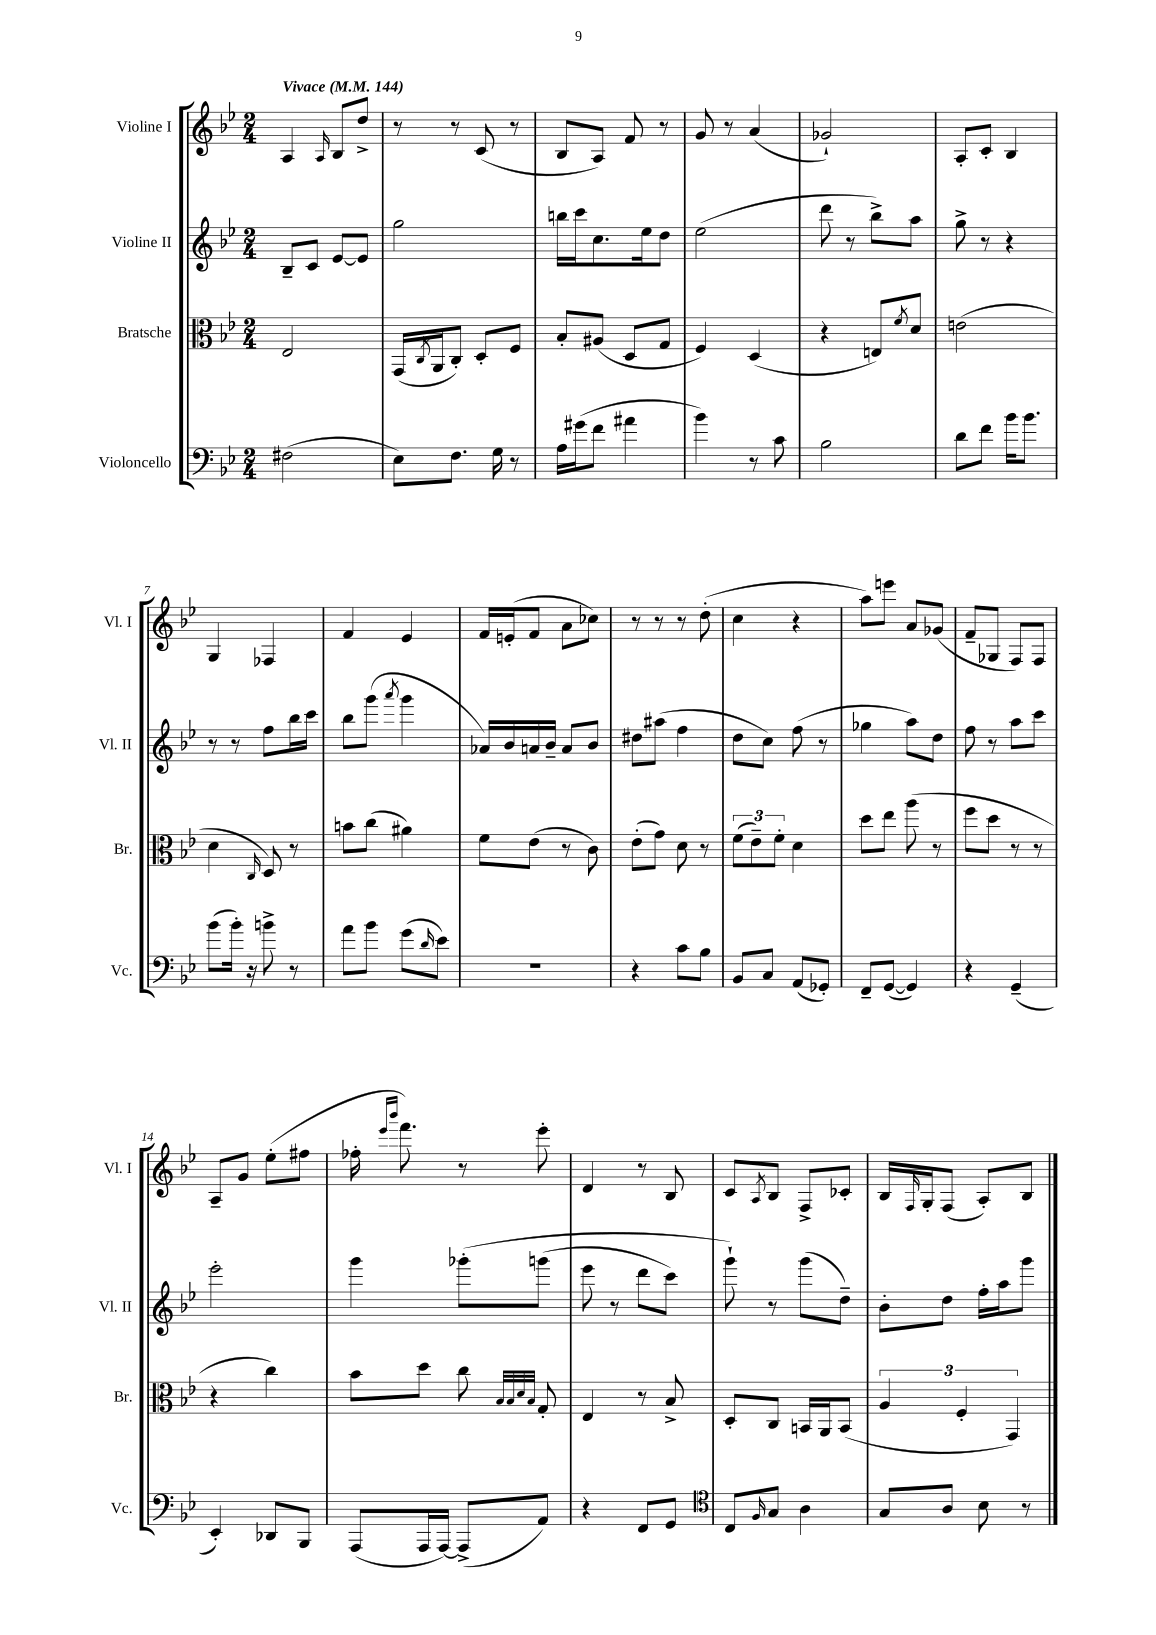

**kern	**kern	**kern	**kern
*staff4	*staff3	*staff2	*staff1
*clefF4	*clefC3	*clefG2	*clefG2
*k[b-e-]	*k[b-e-]	*k[b-e-]	*k[b-e-]
*M2/4	*M2/4	*M2/4	*M2/4
*MM144	*MM144	*MM144	*MM144
(2F#	2E-	8B-~	4A
.	.	8c	.
.	.	.	16qqA
.	.	[8e-	8B-
.	.	8e-]	8dd^
=	=	=	=
8E-)	(16GG	2gg	8r
.	8qC	.	.
.	16AA	.	.
8.F	8C')	.	8r
.	8D'	.	(8c
16G	.	.	.
8r	8F	.	8r
=	=	=	=
16A	8B-'	16bb	8B-
(16g#	.	16ccc	.
8f	(8A#	8.cc	8A)
4a#	8D	.	8f
.	.	16ee-	.
.	8G	8dd	8r
=	=	=	=
4b-)	4F)	(2ee-	8g
.	.	.	8r
8r	(4D	.	(4a
8c	.	.	.
=	=	=	=
2B-	4r	8ddd	2g-`)
.	.	8r	.
.	8E)	8bb-^)	.
.	8qf	.	.
.	8d	8aa	.
=	=	=	=
8d	(2e	8gg^	8A'
8f	.	8r	8c'
16b-	.	4r	4B-
8.b-	.	.	.
=	=	=	=
(8b-	4d	8r	4G
16b-')	.	8r	.
16r	.	.	.
.	16qqC	.	.
8b^	8D)	8ff	4F-
8r	8r	16bb-	.
.	.	16ccc	.
=	=	=	=
8a	8b	8bb-	4f
8b-	(8cc	(8ggg	.
.	.	8qaaa	.
(8g	4a#)	4ggg	4e-
16qqd	.	.	.
8e-)	.	.	.
=	=	=	=
2r	8f	16a-)	16f
.	.	16b-	(16e'
.	(8e-	16a	8f
.	.	16b-~	.
.	8r	8a	8a
.	8c)	8b-	8cc-)
=	=	=	=
4r	(8e-'	8dd#	8r
.	8g)	(8aa#	8r
8c	8d	4ff	8r
8B-	8r	.	(8dd'
=	=	=	=
8BB-	(12f	8dd	4cc
.	12e-~)	.	.
8C	.	8cc)	.
.	12f'	.	.
(8AA	4d	(8ff	4r
8GG-')	.	8r	.
=	=	=	=
8FF~	8dd	4gg-	8aa)
([8GG	8ee-	.	8eee
4GG])	(8aa	8aa)	8a
.	8r	8dd	(8g-
=	=	=	=
4r	8ff	8ff	8f~
.	8dd	8r	8G-
(4GG~	8r	8aa	8F)
.	8r	8ccc	8F
=	=	=	=
4EE-')	4r	2eee-'	8A~
.	.	.	8g
8DD-	4cc)	.	(8ee-'
8BBB-	.	.	8ff#
=	=	=	=
(8AAA	8b-	4ggg	16ff-'
.	.	.	16qqeee-
.	.	.	16qqbbb-
.	.	.	8.fff)
16AAA	8dd	.	.
[16AAA)	.	.	.
(8AAA^]	8cc	&(8ggg-'	8r
.	32qqB-	.	.
.	32qqB-	.	.
.	32qqd	.	.
.	32qqB-	.	.
8AA)	8G'	(8ggg	8eee-'
=	=	=	=
4r	4E-	8eee-	4d
.	.	8r	.
8FF	8r	8ddd	8r
8GG	8B-^	8ccc)	8B-
=	=	=	=
*clefC4	*	*	*
8C	8D'	8ggg`&)	8c
16qqF	.	.	8qA
8G	8C	8r	8B-
4A	16BB	(8ggg	8F^
.	16AA	.	.
.	(8BB	8dd~)	8c-'
=	=	=	=
8G	6A	8b-'	16B-
.	.	.	16qqF
.	.	.	16G'
8A	.	8dd	(8F
.	6F'	.	.
8B-	.	16ff'	8A')
.	.	16aa	.
.	6GG)	.	.
8r	.	8ggg	8B-
==	==	==	==
*-	*-	*-	*-
